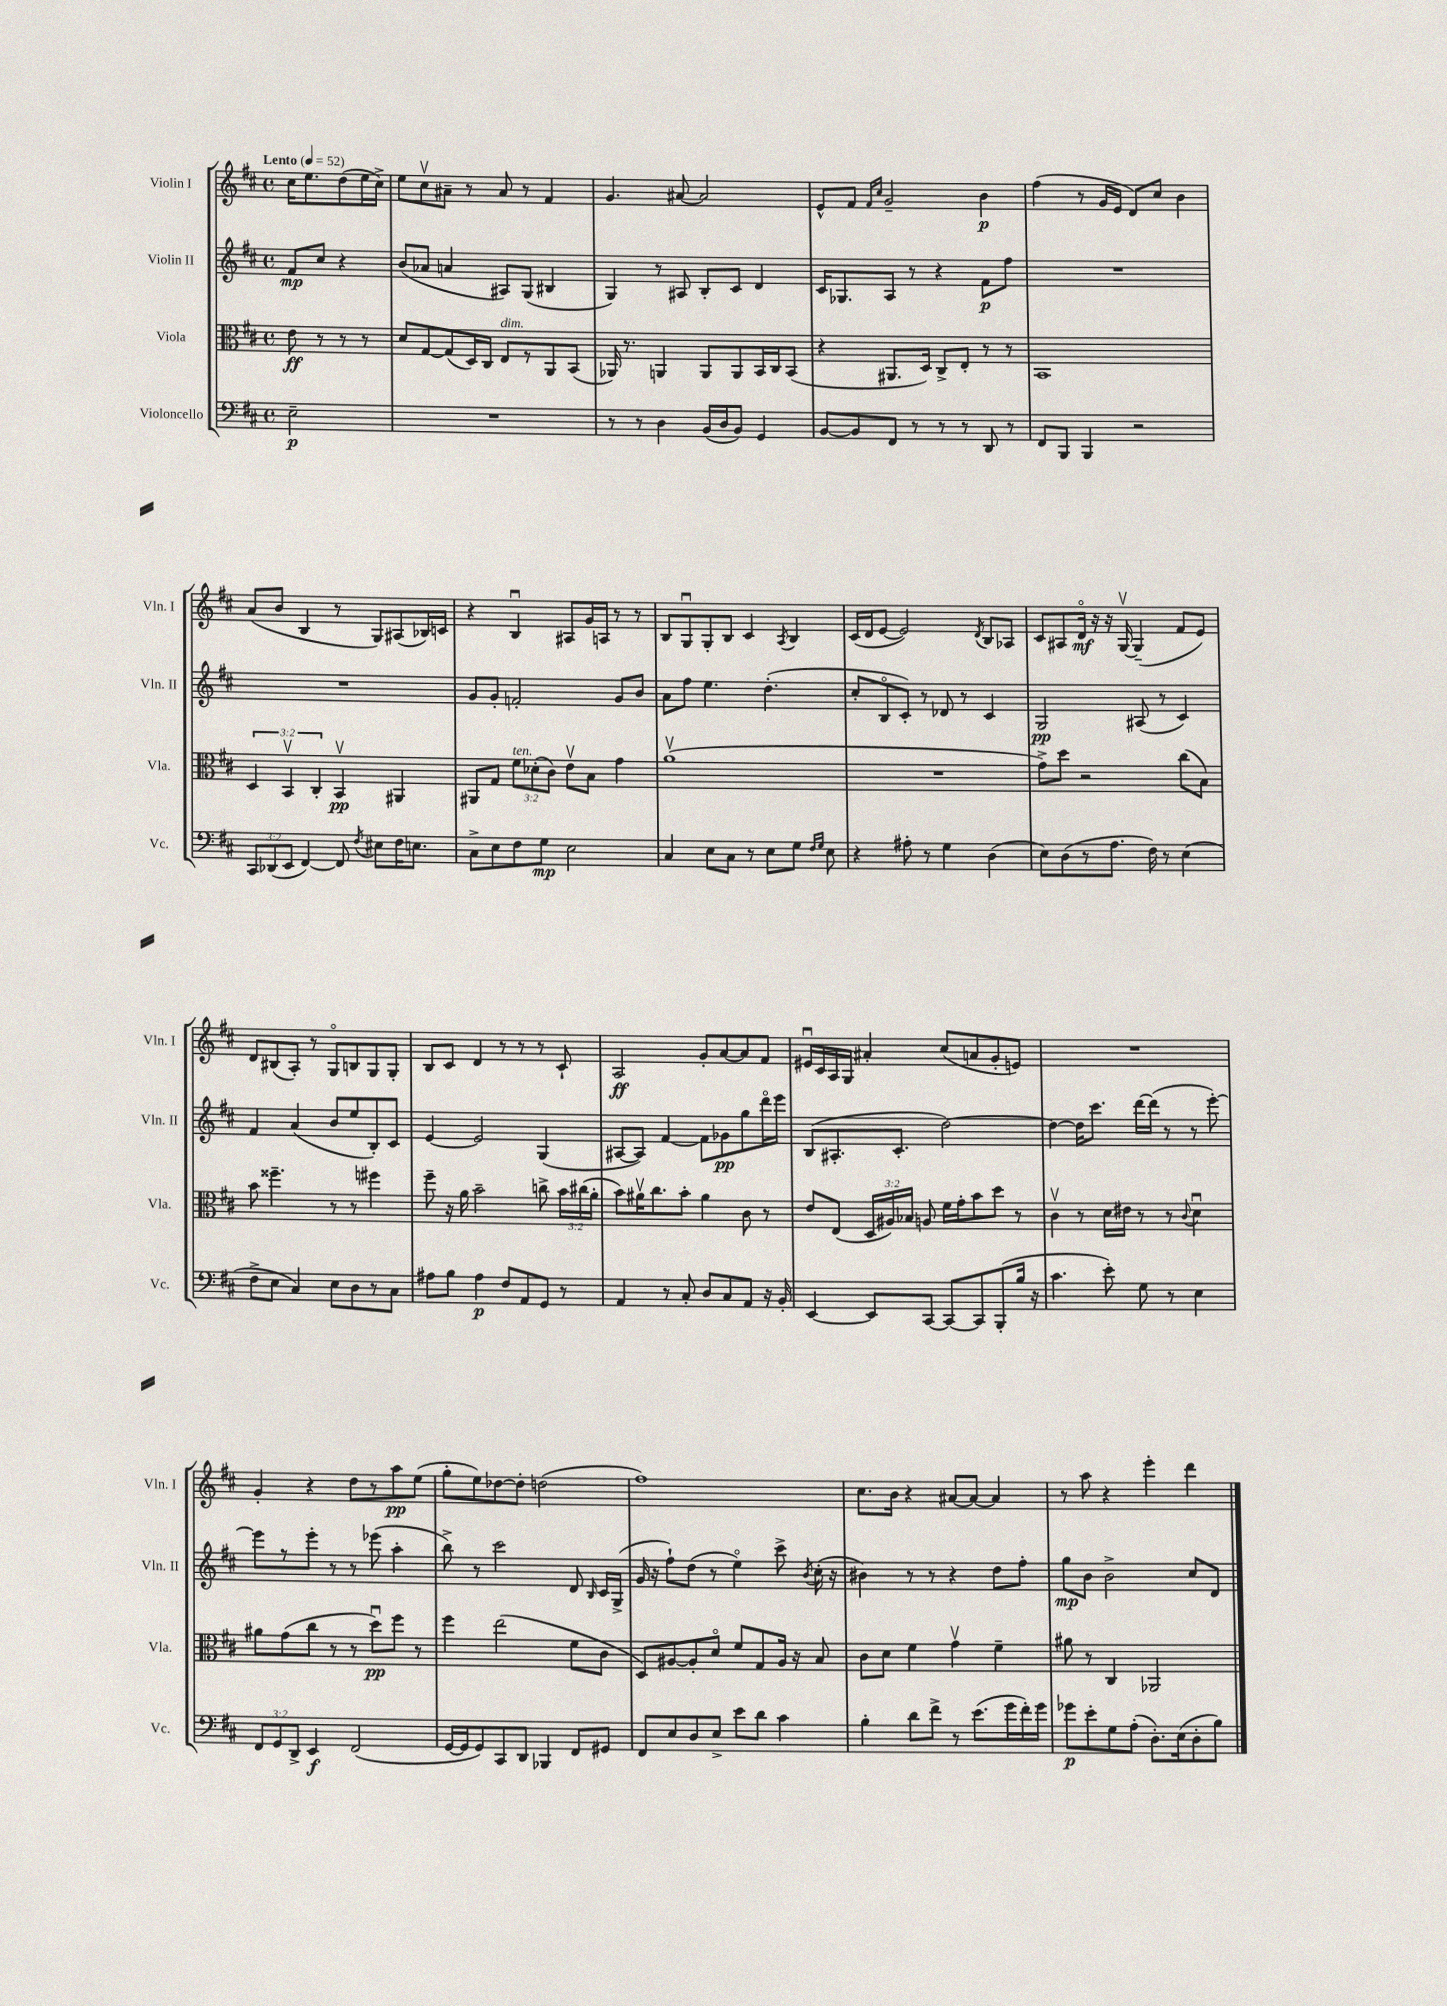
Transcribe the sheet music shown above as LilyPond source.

<<
\new StaffGroup <<
\new Staff = "s0" \with { instrumentName = "Violin I" shortInstrumentName = "Vln. I" } {
    \clef treble \key d \major \defaultTimeSignature \time 4/4 \partial 2 \tempo "Lento" 4 = 52
    \autoBeamOff cis''16[ e''8. d''8( e''16 cis''16]->) |
    e''8[ cis''8\upbow ais'8]-- r8 ais'8 r8 fis'4 |
    g'4. ais'8~ ais'2 |
    e'8[-^ fis'8] \grace { fis'16[ cis''16] } g'2-- b'4\p |
    fis''4( r8 g'16[ e'16] d'8[) cis''8] b'4 |
    a'8[( b'8] b4 r8 g8[) ais8( bes16) c'16] |
    r4 b4\downbow ais8[ g'16 a16] r8 r8 |
    b8[ g8\downbow g8-. b8] cis'4 \acciaccatura { a8 } b4 |
    cis'16[( d'16 e'8]~ e'2) \acciaccatura { d'8 } b8[ aes8] |
    cis'8[ ais8 d'16]\flageolet\mf r16 r16 g16~\upbow g4--( fis'8[ e'8]) |
    d'8[ bis8( a8]-.) r8 g8[\flageolet b8 g8 g8]-. |
    b8[ cis'8] d'4 r8 r8 r8 cis'8-! |
    a2\ff g'8[-. a'8~ a'8 fis'8] |
    eis'16[\downbow cis'16 a16 g16] ais'4-. cis''8[( a'8 g'8-. e'8]) |
    R1 |
    g'4-. r4 d''8[ r8 a''8\pp e''8]( |
    g''8[-. e''8) des''8~ des''8]-. d''2( |
    fis''1) |
    cis''8.[ b'16] r4 ais'8[~ ais'8]~ ais'4 |
    r8 a''8 r4 e'''4-. d'''4 \bar "|." |
}
\new Staff = "s1" \with { instrumentName = "Violin II" shortInstrumentName = "Vln. II" } {
    \clef treble \key d \major \defaultTimeSignature \time 4/4 \partial 2
    \autoBeamOff fis'8[\mp cis''8] r4 |
    b'8[( aes'8] a'4 ais8[) g8]( bis4 |
    g4) r8 ais8 b8[-. cis'8] d'4 |
    cis'16[ ges8. a8] r8 r4 fis'8[\p fis''8] |
    R1 |
    R1 |
    g'8[ g'8]-. f'2-. g'8[ b'8] |
    a'8[ fis''8] e''4. d''4.-.( |
    cis''8[-. b8\flageolet cis'8]-.) r8 des'8 r8 cis'4 |
    g2\pp ais8( r8 cis'4) |
    fis'4 a'4( b'8[ e''8 b8-.) cis'8] |
    e'4~ e'2 g4( |
    ais8[~ ais8]) fis'4~ fis'8[ ges'8\pp g''8 d'''16\flageolet e'''16] |
    b8[( ais8.-. cis'8.]-. d''2~) |
    d''4~ d''16[ cis'''8.] d'''16[~ d'''16]( r8 r8 e'''8~-.) |
    e'''8[ r8 e'''8]-. r8 r8 ees'''8( a''4-. |
    b''8->) r8 cis'''2 d'8 \grace { b16 } cis'16[ g16]->( |
    g'16 r16 fis''8[-!) d''8]( r8 e''4\flageolet) cis'''8-> \acciaccatura { b'8 } cis''16-.( r16 |
    bis'4) r8 r8 r4 d''8[ fis''8]-. |
    g''8[\mp b'8] b'2-> cis''8[ d'8] \bar "|." |
}
\new Staff = "s2" \with { instrumentName = "Viola" shortInstrumentName = "Vla." } {
    \clef alto \key d \major \defaultTimeSignature \time 4/4 \override Staff.TupletNumber.text = #tuplet-number::calc-fraction-text \partial 2
    \autoBeamOff e'8\ff r8 r8 r8 |
    d'8[ g8~ g8( d16) cis16] e8[^\markup { \italic "dim." } r8 a,8 b,8]( |
    aes,16) r8. a,4 a,8[ a,8 b,16 cis16 b,8]( |
    r4 ais,8.[ d16]) cis8[-> e8]-. r8 r8 |
    b,1 |
    \tuplet 3/2 { d4 b,4\upbow cis4-. } b,4\upbow\pp ais,4 |
    ais,8[ g8] \tuplet 3/2 { fis'8[^\markup { \italic "ten." } des'8-.( cis'8]) } e'8[\upbow b8] g'4 |
    a'1\upbow( |
    R1 |
    g'8[->) d''8] r2 cis''8[( b8]) |
    b'8 fisis''4.-- r8 r8 fis''4 |
    fis''8-- r16 a'16 b'2-- c''8-> \tuplet 3/2 { b'16[ cis''16( a'16]-. } |
    b'8[) ais'16\upbow cis''8. b'8]-. ais'4 cis'8 r8 |
    e'8[ e8]( \tuplet 3/2 { d16[ ais16) bes16] } a8 fis'16[ g'16-. b'8 d''8] r8 |
    cis'4\upbow r8 d'16[ eis'16] r8 r8 \appoggiatura { cis'8 } d'4\downbow |
    ais'8[ g'8( cis''8] r8 r8 d''8[\downbow\pp) fis''8] r8 |
    fis''4 e''2( fis'8[ cis'8] |
    d8[) ais8~ ais8-. d'8]\flageolet fis'8[ g8 ais16] r16 b8 |
    cis'8[ d'8] fis'4 g'4\upbow fis'4-- |
    ais'8 r8 cis4 aes,2 \bar "|." |
}
\new Staff = "s3" \with { instrumentName = "Violoncello" shortInstrumentName = "Vc." } {
    \clef bass \key d \major \defaultTimeSignature \time 4/4 \override Staff.TupletNumber.text = #tuplet-number::calc-fraction-text \partial 2
    \autoBeamOff e2--\p |
    R1 |
    r8 r8 d4 b,16[( d16 b,8]) g,4 |
    b,8[~ b,8 fis,8] r8 r8 r8 d,8 r8 |
    fis,8[ b,,8] b,,4 r2 |
    \tuplet 3/2 { cis,8[ des,8( e,8] } fis,4~) fis,8 \acciaccatura { fis8 } eis8[ fis16 e8.] |
    cis8[-> e8 fis8 g8]\mp e2 |
    cis4 e8[ cis8] r8 e8[ g8] \grace { fis16[ g16] } e8 |
    r4 ais8-. r8 g4 d4( |
    e8[) d8( r8 a8.] fis16) r8 e4( |
    fis8[-> e8] cis4) e8[ d8 r8 cis8] |
    ais8[ b8] ais4\p fis8[ a,8 g,8] r8 |
    a,4 r8 cis8-. d8[ cis8 a,8] r16 b,16-. |
    e,4~ e,8[ cis,8]~ cis,8[~ cis,8 b,,8-.( b16] r16 |
    cis'4. e'8-.) g8 r8 e4 |
    \tuplet 3/2 { fis,8[ g,8 d,8]-> } e,4\f fis,2( |
    g,16[~ g,16 g,8) cis,8 d,8] bes,,4 fis,8[ gis,8] |
    fis,8[ e8 d8 e8]-> e'8[ d'8] cis'4 |
    b4-. d'8[ fis'8]-> r8 e'8.[( g'16 fis'16-.) g'16] |
    ges'8[\p e'8-. g8 a8]-.( d8.[-.) e16( d8-. b8]) \bar "|." |
}
>>
>>
\layout { \context { \Score \remove "Bar_number_engraver" } }
